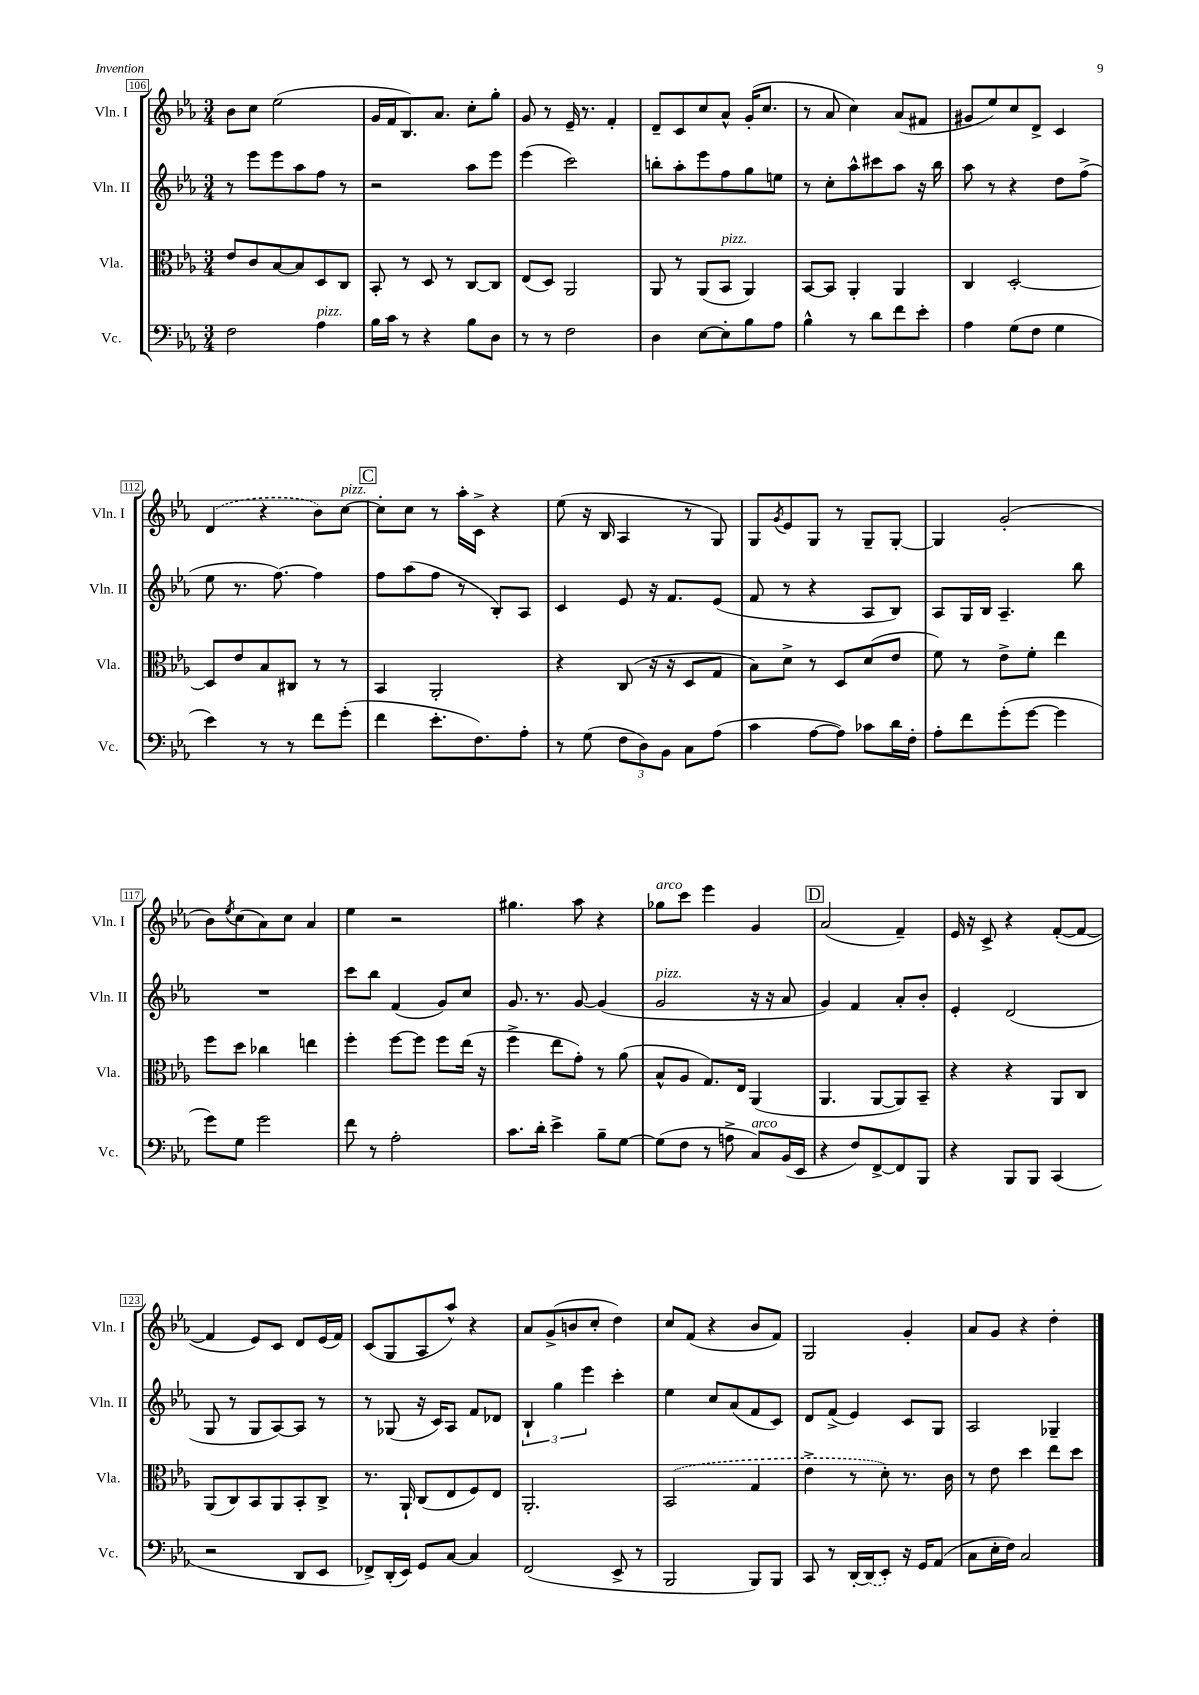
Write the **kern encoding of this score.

**kern	**kern	**kern	**kern
*part4	*part3	*part2	*part1
*staff4	*staff3	*staff2	*staff1
*I"Vc.	*I"Vla.	*I"Vln. II	*I"Vln. I
*I'Vc.	*I'Vla.	*I'Vln. II	*I'Vln. I
*clefF4	*clefC3	*clefG2	*clefG2
*k[b-e-a-]	*k[b-e-a-]	*k[b-e-a-]	*k[b-e-a-]
*M3/4	*M3/4	*M3/4	*M3/4
=106	=106	=106	=106
2F\	8e-/L	8r	8b-\L
.	8c/	8eee-\L	8cc\J
.	[8B-/	8eee-\	(2ee-\
.	8B-/]	8aa-\	.
!LO:TX:a:i:t=pizz.	!	!	!
4A-\	8D/	8ff\J	.
.	8C/J	8r	.
=107	=107	=107	=107
16B-\LL	8BB-'/	2r	16g/LL
16c\JJ	.	.	16f/J
8r	8r	.	8.B-/)
4r	8D/	.	.
.	.	.	8.a-/J
.	8r	.	.
8B-\L	[8C/L	8aa-\L	8cc'\L
8D\J	8C/J]	8eee-\J	8gg'\J
=108	=108	=108	=108
8r	(8E-/L	(4eee-\	8g/
8r	8D/J)	.	8r
2F\	2AA-/	2ccc\)	16e-~/
.	.	.	8.r
.	.	.	4f'/
=109	=109	=109	=109
4D\	8AA-/	8bbn'\L	8d~/L
.	8r	8aa-'\	8c/
[8E-\L	(8AA-/L	8eee-\	8cc/
!	!LO:TX:a:i:t=pizz.	!	!
8E-'\]	8BB-/J	8ff\	8a-^^/J
8B-\	4AA-/)	8gg\	(16g'/KL
.	.	.	8.cc/J
8A-\J	.	8een\J	.
=110	=110	=110	=110
4B-^^\	[8BB-/L	8r	8r
.	8BB-/J]	8cc'\L	8a-/
8r	4AA-'/	8aa-^^\	4cc\)
8d\L	.	8ccc#X\	.
8f\	4AA-/	8aa-\J	(8a-/L
8e-'\J	.	16r	8f#X/J
.	.	16bb-\	.
=111	=111	=111	=111
4A-\	4C/	8aa-\	8g#X/L
.	.	8r	8ee-/)
(8G\L	[2D'/	4r	8cc/
8F\J	.	.	8d^/J
4G\	.	8dd\L	4c/
.	.	(8ff^\J	.
!!LO:LB:g=z
=112	=112	=112	=112
4e-\)	8D/L]	8ee-\	(4d/
.	8e-/	8.r	.
8r	8B-/	.	4r
.	.	[8.ff\)	.
8r	8C#X/J	.	.
8f\L	8r	4ff\]	8b-\L)
!	!	!	!LO:TX:a:i:t=pizz.
(8g'\J	8r	.	[8cc\J
!!LO:REH:place=s1:t=C
=113	=113	=113	=113
4f\	4BB-/	8ff\L	8cc'\L]
.	.	(8aa-\	8cc\J
8.e-'\L	2AA-'/	8ff\J	8r
.	.	8r	16aa-'\LL
8.F\)	.	.	16c^\JJ
.	.	8B-'/L)	4r
8A-'\J	.	8A-/J	.
=114	=114	=114	=114
8r	4r	4c/	(8ee-\
(8G\	.	.	16r
.	.	.	16B-/
12F\L	(8C/	8e-/	4A-/
12D\)	.	.	.
.	16r	16r	.
12BB-\J	.	.	.
.	16r	8.f/L	.
8C\L	8D/L	.	8r
(8A-\J	8G/J	(8e-/J	8G/)
=115	=115	=115	=115
4c\	8B-\L)	8f/	8G/L
.	.	.	8qg/
.	8d^\J	8r	8e-/
[8A-\L	8r	4r	8G/J
8A-\J])	8D/L	.	8r
8c-X\L	(8d/	8A-/L	8G~/L
16d\L	8e-/J	8B-/J)	[8G'/J
16F'\JJ	.	.	.
=116	=116	=116	=116
8A-'\L	8f\)	8A-/L	4G/]
8f\	8r	16G/L	.
.	.	16B-/JJ	.
(8g'\	8e-^\L	4.A-~/	(2g'/
[8g\J	8f'\J	.	.
4g\]	4ee-\	.	.
.	.	8bb-\	.
!!LO:LB:g=z
=117	=117	=117	=117
8g\L)	8ff\L	2.r	8b-\L)
.	.	.	8qee-/
8G\J	8dd\J	.	(8cc\
2g\	4cc-X\	.	8a-\)
.	.	.	8cc\J
.	4een\	.	4a-/
=118	=118	=118	=118
8f\	4ff'\	8ccc\L	4ee-\
8r	.	8bb-\J	.
2A-'\	[8ff\L	(4f/	2r
.	8ff\J]	.	.
.	8ff\L	8g/L)	.
.	(16ee-\Jk	8cc/J	.
.	16r	.	.
=119	=119	=119	=119
8.c\L	4ff^\	8.g/	4.gg#X\
16d'\Jk	.	8.r	.
4e-^\	8ee-\L	.	.
.	8g'\J)	[8g/	8aa-\
8B-~\L	8r	(4g/]	4r
[8G\J	(8a-\	.	.
=120	=120	=120	=120
!	!	!	!LO:TX:a:i:t=arco
!	!	!LO:TX:a:i:t=pizz.	!
(8G\L]	8B-^^/L	2g/	8gg-X\L
8F\J	8A-/J	.	8ccc\J
8r	8.G/L)	.	4eee-\
8An^\	.	.	.
.	16E-/Jk	.	.
!LO:TX:a:i:t=arco	!	!	!
8C/L)	(4AA-/	16r	4g/
.	.	16r	.
(16BB-/L	.	8a-/	.
16EE-/JJ	.	.	.
!!LO:REH:place=s1:t=D
=121	=121	=121	=121
4r	4.AA-/	4g/)	(2a-/
8F/L)	.	4f/	.
[8FF^/	[8AA-/L	.	.
8FF/]	8AA-/])	8a-'/L	4f~/)
8BBB-/J	8BB-~/J	8b-'/J	.
=122	=122	=122	=122
4r	4r	4e-'/	16e-/
.	.	.	16r
.	.	.	8c^/
8BBB-/L	4r	(2d/	4r
8BBB-/J	.	.	.
(4CC/	8AA-/L	.	([8f'/L
.	8C/J	.	8f/J_
!!LO:LB:g=z
=123	=123	=123	=123
2r	(8AA-/L	8G/	4f/]
.	8C/)	8r	.
.	8BB-/	8G/L	8e-/L)
.	8AA-/	[8A-/)	8c/J
8DD/L	8BB-'/	8A-/J]	8d/L
8EE-/J	8C^/J	8r	(16e-/L
.	.	.	16f/JJ)
=124	=124	=124	=124
8FF-X^/L)	8.r	8r	(8c/L
(16DD'/L	.	(8G-X/	8G/
16EE-/JJ)	16AA-`/	.	.
8GG/L	(8C/L	16r	8A-/
.	.	16c/KL)	.
[8C/J	8E-/	8A-/J	8aa-^^/J)
4C/]	8F/)	8f/L	4r
.	8E-/J	8d-X/J	.
=125	=125	=125	=125
(2FF/	2.AA-'/	6B-`/	8a-/L
.	.	.	(8g^/
.	.	6gg\	.
.	.	.	8bn/
.	.	6eee-\	.
.	.	.	8cc'/J
8EE-^/	.	4ccc'\	4dd\)
8r	.	.	.
=126	=126	=126	=126
2BBB-/	(2BB-/	4ee-\	8cc/L
.	.	.	(8f/J
.	.	8cc/L	4r
.	.	(8a-/	.
8BBB-/L)	4G/	8f/	8b-/L
8BBB-/J	.	8c/J)	8f/J)
=127	=127	=127	=127
8CC/	4e-^\	8d/L	2G/
8r	.	(8f^/J	.
[16DD'/LL	8r	4e-/)	.
(16DD/J]	.	.	.
8EE-'/J)	8d'\)	.	.
16r	8.r	8c/L	4g'/
16GG/KL	.	.	.
(8AA-/J	.	8G/J	.
.	16c\	.	.
=128	=128	=128	=128
8C\L	8r	2A-/	8a-/L
16E-'\L	8e-\	.	8g/J
16F\JJ)	.	.	.
2C/	4dd\	.	4r
.	8ee-\L	4G-X~/	4dd'\
.	8dd\J	.	.
==	==	==	==
*-	*-	*-	*-
